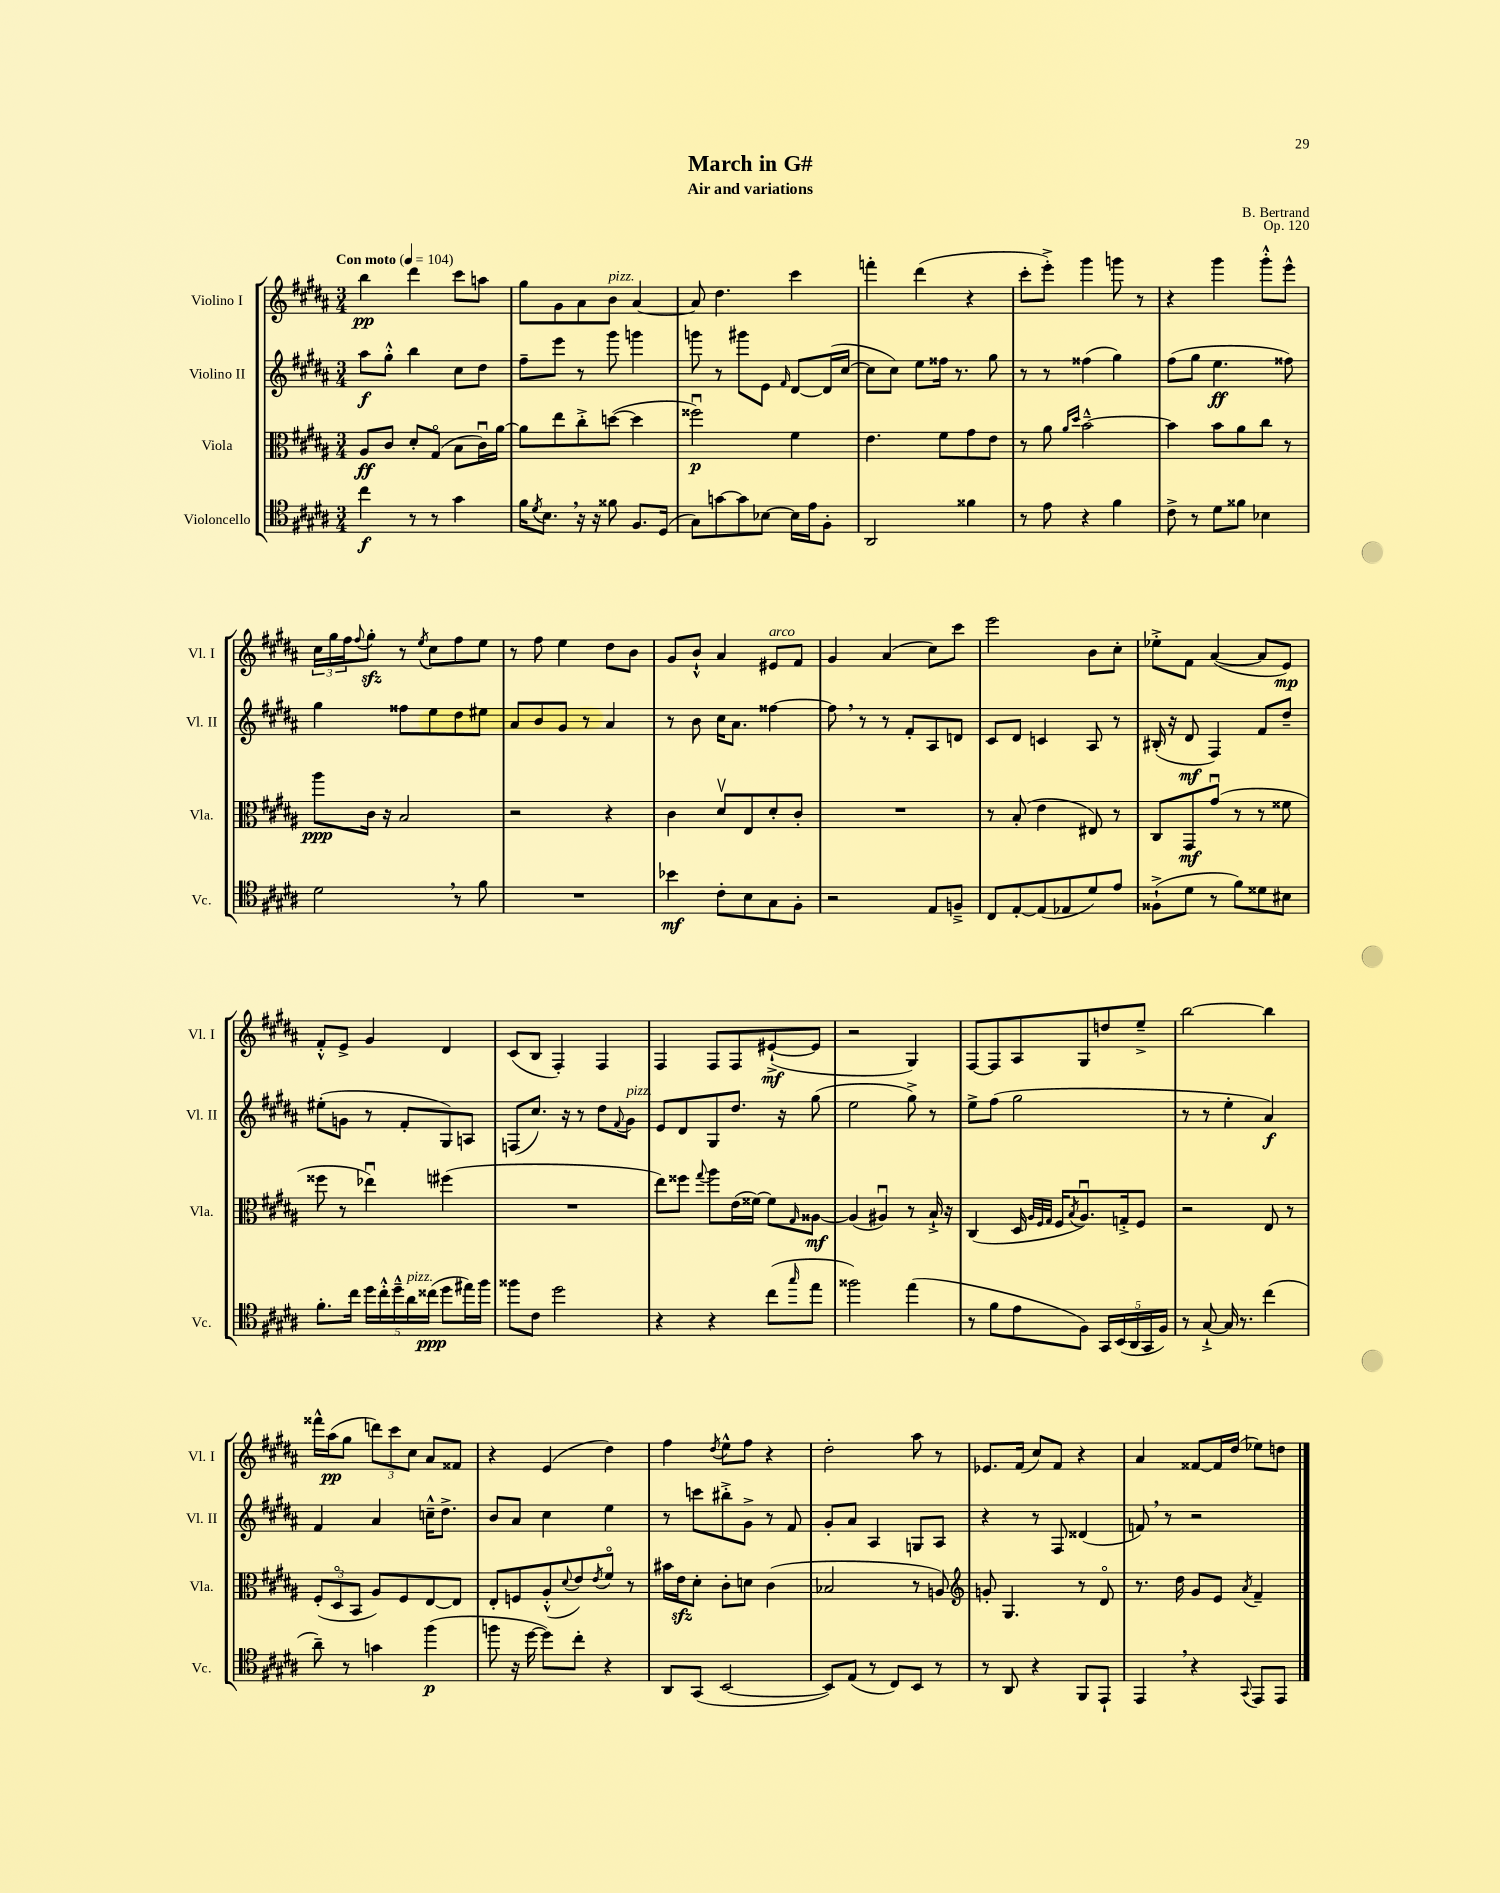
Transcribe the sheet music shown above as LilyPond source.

\header { title = "March in G#" composer = "B. Bertrand" subtitle = "Air and variations" opus = "Op. 120" }
<<
\new StaffGroup <<
\new Staff = "s0" \with { instrumentName = "Violino I" shortInstrumentName = "Vl. I" } {
    \clef treble \key b \major \numericTimeSignature \time 3/4 \tempo "Con moto" 4 = 104
    b''4\pp dis'''4 cis'''8 a''8 |
    gis''8 gis'8 ais'8 b'8^\markup { \italic "pizz." } ais'4~ |
    ais'8 dis''4. cis'''4 |
    f'''4-. dis'''4( r4 |
    cis'''8-. e'''8-.->) gis'''4 g'''8 r8 |
    r4 gis'''4 gis'''8-.-^ e'''8-^ |
    \tuplet 3/2 { cis''16 gis''16 fis''16 } \appoggiatura { fis''8 } gis''8-.\sfz r8 \acciaccatura { e''8 } cis''8 fis''8 e''8 |
    r8 fis''8 e''4 dis''8 b'8 |
    gis'8 b'8-!-^ ais'4 eis'8^\markup { \italic "arco" } fis'8 |
    gis'4 ais'4( cis''8) cis'''8 |
    e'''2 b'8 cis''8-. |
    ees''8-.-> fis'8 ais'4~( ais'8 e'8\mp) |
    fis'8-.-^ e'8-> gis'4 dis'4 |
    cis'8( b8 fis4-.) fis4 |
    fis4 fis8 fis8 eis'8~-!->\mf( eis'8 |
    r2 gis4) |
    fis8~ fis8 ais8 gis8 d''8 e''8---> |
    b''2~ b''4 |
    fisis'''16-^ ais''16\pp( gis''8 \tuplet 3/2 { d'''8) cis'''8 cis''8 } ais'8 fisis'8 |
    r4 e'4( dis''4) |
    fis''4 \acciaccatura { dis''8 } e''8-^ fis''8 r4 |
    dis''2-. ais''8 r8 |
    ees'8. fis'16( cis''8) fis'8 r4 |
    ais'4 fisis'8~ fisis'16 dis''16( ees''8) d''8 \bar "|." |
}
\new Staff = "s1" \with { instrumentName = "Violino II" shortInstrumentName = "Vl. II" } {
    \clef treble \key b \major \numericTimeSignature \time 3/4
    ais''8\f gis''8-.-^ b''4 cis''8 dis''8 |
    fis''8-- e'''8 r8 gis'''8 g'''4 |
    g'''8 r8 gis'''8 e'8 \grace { fis'16 } dis'8~ dis'16( cis''16~ |
    cis''8 cis''8) e''8 fisis''16 r8. gis''8 |
    r8 r8 fisis''4( gis''4) |
    fis''8( gis''8 e''4.\ff fisis''8) |
    gis''4 fisis''8 e''8 dis''8 eis''8 |
    ais'8 b'8 gis'8 r8 ais'4 |
    r8 b'8 cis''16 ais'8. fisis''4~ |
    fisis''8 \breathe r8 r8 fis'8-. ais8 d'8 |
    cis'8 dis'8 c'4 ais8 r8 |
    bis16-.( r16 dis'8\mf fis4) fis'8 dis''8-- |
    eis''8-.( g'8 r8 fis'8-. gis8) a8 |
    f8( cis''8.) r16 r8 dis''8 \appoggiatura { fis'8 } gis'8^\markup { \italic "pizz." } |
    e'8 dis'8 gis8 dis''8. r16 gis''8( |
    e''2 gis''8->) r8 |
    e''8-> fis''8( gis''2 |
    r8 r8 e''4-. ais'4\f) |
    fis'4 ais'4 c''16---^ dis''8.-> |
    b'8 ais'8 cis''4 e''4 |
    r8 c'''8 bis''8-.-> gis'8-> r8 fis'8 |
    gis'8-. ais'8 ais4 g8 ais8 |
    r4 r8 fis8 disis'4( |
    f'8) \breathe r8 r2 \bar "|." |
}
\new Staff = "s2" \with { instrumentName = "Viola" shortInstrumentName = "Vla." } {
    \clef alto \key b \major \numericTimeSignature \time 3/4
    ais8\ff cis'8 dis'8-. gis8\flageolet( b8 cis'16\downbow) ais'16~ |
    ais'8 e''8 cis''8-.-> d''8~( d''4 |
    fisis''2\downbow\p) fis'4 |
    e'4. fis'8 gis'8 e'8 |
    r8 ais'8 \grace { ais'16 dis''16 } b'2~---^ |
    b'4 b'8 ais'8 cis''8 r8 |
    ais''8\ppp cis'16 r16 b2 |
    r2 r4 |
    cis'4 dis'8\upbow e8 dis'8-. cis'8-. |
    R2. |
    r8 b8-.( e'4 eis8) r8 |
    cis8 gis,8\mf gis'8\downbow( r8 r8 fisis'8 |
    fisis''8 r8 ees''4\downbow) fis''4( |
    R2. |
    e''8) fisis''8 \appoggiatura { gis''8 } ais''8 e'16( fisis'16~) fisis'8 \grace { gis16 } aisis8~\mf |
    aisis4( ais4\downbow) r8 b16-!-> r16 |
    cis4( dis16 \grace { ais32 fis32 gis32 } fis16 \acciaccatura { b8 } ais8.\downbow) g16-.-> fis8 |
    r2 e8 r8 |
    \tuplet 3/2 { fis8-.( dis8\flageolet b,8 } ais8) fis8 e8~ e8 |
    e8-. f8 ais8-.-^( \appoggiatura { dis'8 } e'8) \acciaccatura { e'8 } fis'8\flageolet r8 |
    bis'16 e'16\sfz dis'8-. cis'8-. d'8 cis'4( |
    bes2 r8 a8) |
    \clef treble g'8-. gis4. r8 dis'8\flageolet |
    r8. dis''16 gis'8 e'8 \acciaccatura { ais'8 } fis'4-- \bar "|." |
}
\new Staff = "s3" \with { instrumentName = "Violoncello" shortInstrumentName = "Vc." } {
    \clef tenor \key b \major \numericTimeSignature \time 3/4
    cis''4\f r8 r8 gis'4 |
    fis'16 \acciaccatura { dis'8 } b8. \breathe r16 r16 fisis'8 fis8. dis16( |
    gis8) g'8~ g'8 bes8~ bes16 e'16 fis8-. |
    ais,2 fisis'4 |
    r8 e'8 r4 fis'4 |
    cis'8-> r8 dis'8 fisis'8 bes4 |
    dis'2 \breathe r8 fis'8 |
    R2. |
    bes'4\mf cis'8-. b8 gis8 fis8-. |
    r2 e8 f8---> |
    cis8 e8~-. e8( ees8 dis'8) e'8 |
    fisis8-!->( dis'8 r8 fis'8) disis'8 bis8 |
    fis'8.-. cis''16 \tuplet 5/4 { dis''16 cis''16-.-^ dis''16---^ ais'16^\markup { \italic "pizz." } cisis''16\ppp( } dis''8 eis''16) fis''16 |
    fisis''8 cis'8 dis''2 |
    r4 r4 cis''8( \grace { gis''16 } e''8 |
    fisis''2) e''4( |
    r8 fis'8 e'8 fis8) \tuplet 5/4 { gis,16 b,16( ais,16 gis,16 fis16) } |
    r8 gis8~-!-> gis16 r8. cis''4( |
    ais'8--) r8 g'4 fis''4\p( |
    f''8 r16 dis''16~ dis''8) cis''8-. r4 |
    ais,8 gis,8( b,2~ |
    b,8) e8( r8 cis8) b,8 r8 |
    r8 ais,8 r4 fis,8 e,8-! |
    e,4 \breathe r4 \appoggiatura { gis,8 } e,8 e,8 \bar "|." |
}
>>
>>
\layout { \context { \Score \remove "Bar_number_engraver" } }
